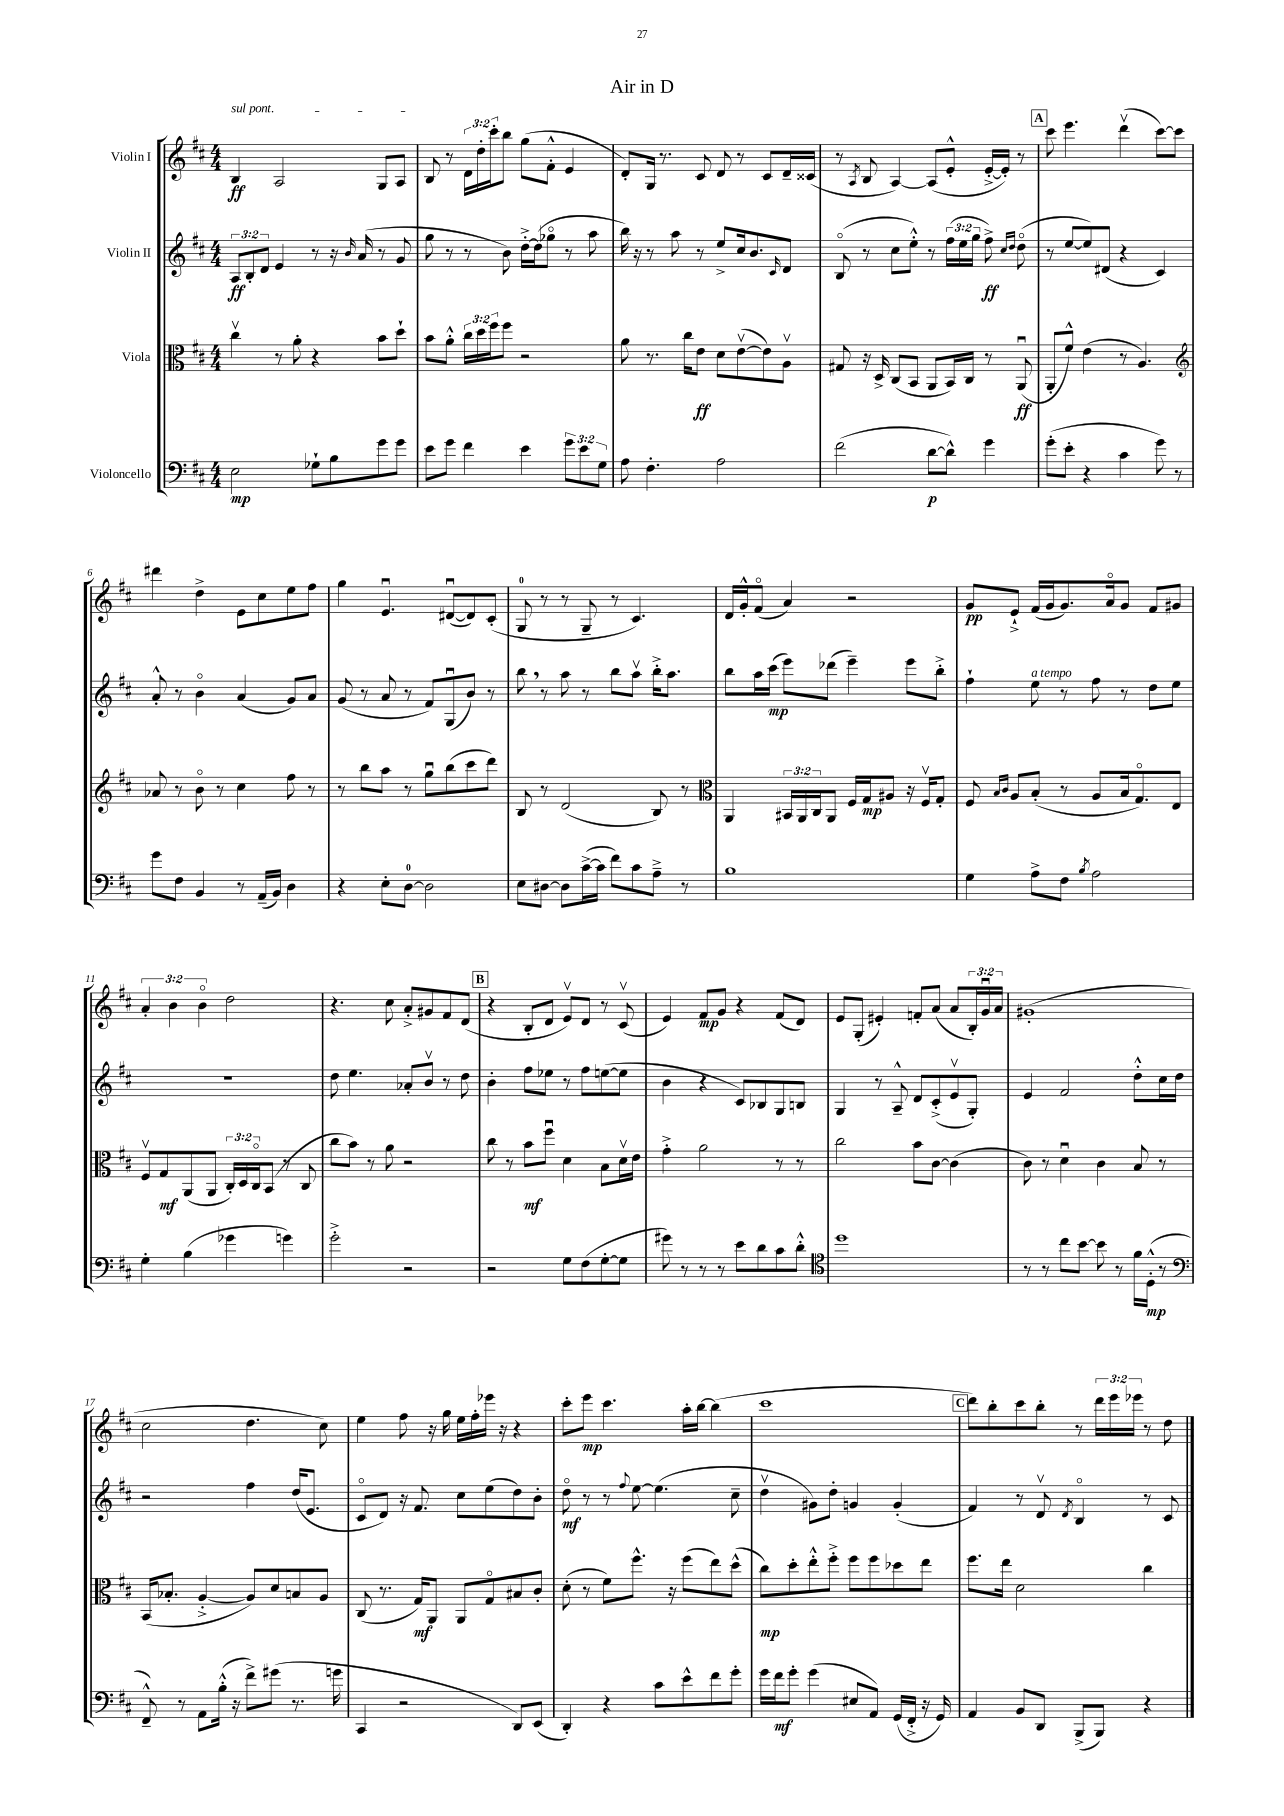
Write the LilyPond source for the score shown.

\header { title = "Air in D" }
<<
\new StaffGroup <<
\new Staff = "s0" \with { instrumentName = "Violin I" } {
    \clef treble \key d \major \numericTimeSignature \time 4/4 \override Staff.TupletNumber.text = #tuplet-number::calc-fraction-text
    \once \override TextSpanner.bound-details.left.text = \markup { \italic "sul pont." } b4\ff\startTextSpan a2 g8 a8 |
    b8\stopTextSpan r8 \tuplet 3/2 { d'16 d''16-. cis'''16-. } b''8 g''8( fis'8-.-^ e'4 |
    d'8-.) g16 r8. cis'8 d'8 r8 cis'8 d'16-- cisis'16( |
    r8 \acciaccatura { a8 } b8 a4~) a8( e'8-.-^ e'16~-.-> e'16-.) r8 |
    \mark \markup { \box "A" } cis'''8 e'''4. d'''4\upbow( cis'''8~) cis'''8 |
    dis'''4 d''4-> e'8 cis''8 e''8 fis''8 |
    g''4 e'4.\downbow dis'8~\downbow( dis'8) cis'8-.( |
    g8-0 r8 r8 g8-- r8 cis'4.) |
    d'16 g'16-.-^ fis'8\flageolet( a'4) r2 |
    g'8\pp e'8-!-> fis'16( g'16 g'8.) a'16\flageolet g'8 fis'8 gis'8 |
    \tuplet 3/2 { a'4-. b'4 b'4\flageolet } d''2 |
    r4. cis''8 a'8-.-> gis'8 fis'8 d'8( |
    \mark \markup { \box "B" } r4 b8-. d'8 e'8\upbow) d'8 r8 cis'8\upbow( |
    e'4) fis'8\mp g'8 r4 fis'8( d'8) |
    e'8 g8-.( eis'4-.) f'8-. a'8( a'8 \tuplet 3/2 { b16-.) g'16\downbow a'16 } |
    gis'1-.( |
    cis''2 d''4. cis''8) |
    e''4 fis''8 r16 g''16 e''16 fis''16-. ees'''16 r16 r4 |
    cis'''8-. e'''8\mp cis'''4. a''16-. b''16~ b''4( |
    cis'''1 |
    \mark \markup { \box "C" } d'''8) b''8-. cis'''8 b''8-. r8 \tuplet 3/2 { d'''16 e'''16 ees'''16 } r8 d''8 \bar "|." |
}
\new Staff = "s1" \with { instrumentName = "Violin II" } {
    \clef treble \key d \major \numericTimeSignature \time 4/4 \override Staff.TupletNumber.text = #tuplet-number::calc-fraction-text
    \tuplet 3/2 { a8\ff b8-. d'8 } e'4 r8 r16 \grace { b'16 } a'16( r8 g'8 |
    g''8 r8 r8 b'8) d''16~-.-> d''16( ges''8\flageolet r8 a''8 |
    b''16) r16 r8 a''8 r8 e''8-> cis''16 b'8. \grace { cis'16 } d'8 |
    b8\flageolet( r8 cis''8 e''8-.-^) r8 \tuplet 3/2 { fis''16( e''16 g''16 } fis''8->\ff) \grace { cis''16 d''16 } d''8\flageolet( |
    \mark \markup { \box "A" } r8 e''8~ e''8) dis'8( r4 cis'4) |
    a'8-.-^ r8 b'4\flageolet a'4( g'8) a'8 |
    g'8( r8 a'8 r8 fis'8) g8\downbow( b'8) r8 |
    b''8 \breathe r8 a''8 r8 b''8 a''8\upbow b''16-.-> a''8. |
    b''8 a''16 cis'''16\mp( e'''8) des'''8( e'''4--) e'''8 b''8-.-> |
    fis''4-! e''8^\markup { \italic "a tempo" } r8 fis''8 r8 d''8 e''8 |
    R1 |
    d''8 e''4. aes'8-. b'8\upbow r8 d''8 |
    \mark \markup { \box "B" } b'4-. fis''8 ees''8 r8 fis''8 e''8~( e''8 |
    b'4 r4 cis'8) bes8 g8 b8 |
    g4 r8 a8---^ d'8 cis'8-.->( e'8\upbow g8-.) |
    e'4 fis'2 d''8-.-^ cis''16 d''16 |
    r2 fis''4 d''16( e'8. |
    cis'8\flageolet d'8) r16 fis'8. cis''8 e''8( d''8) b'8-. |
    d''8\flageolet\mf r8 r8 \appoggiatura { fis''8 } e''8~ e''4.( cis''8-- |
    d''4\upbow gis'8) d''8-. g'4 g'4-.( |
    \mark \markup { \box "C" } fis'4) r8 d'8\upbow \acciaccatura { d'8 } b4\flageolet r8 cis'8 \bar "|." |
}
\new Staff = "s2" \with { instrumentName = "Viola" } {
    \clef alto \key d \major \numericTimeSignature \time 4/4 \override Staff.TupletNumber.text = #tuplet-number::calc-fraction-text
    cis''4\upbow r8 a'8-. r4 b'8 d''8-! |
    b'8 a'8-.-^ \tuplet 3/2 { cis''16 d''16 fis''16 } fis''8 r2 |
    a'8 r8. cis''16 e'8\ff d'8 e'8~\upbow( e'8) a8\upbow |
    gis8 r16 d16-> cis8( b,8 a,8 b,16) cis16 r8 a,8\downbow\ff( |
    \mark \markup { \box "A" } a,8-. fis'8-^) e'4( r8 a4.) |
    \clef treble aes'8 r8 b'8\flageolet r8 cis''4 fis''8 r8 |
    r8 b''8 a''8 r8 g''8\downbow b''8( cis'''8 d'''8) |
    b8 r8 d'2( b8) r8 |
    \clef alto a,4 \tuplet 3/2 { bis,16 a,16 cis16 } a,8 fis16 g16\mp ais8 r16 fis16\upbow g8-. |
    fis8 \grace { b16 cis'16 } a8 b8-.( r8 a8 b16 g8.\flageolet) e8 |
    fis8\upbow g8\mf a,8( a,8 \tuplet 3/2 { cis16-.) d16 cis16\flageolet } b,8( r8 cis8 |
    cis''8 b'8) r8 a'8 r2 |
    \mark \markup { \box "B" } cis''8 r8 b'8\mf fis''8\downbow d'4 b8 d'16\upbow e'16 |
    g'4-.-> a'2 r8 r8 |
    cis''2 b'8 cis'8~ cis'4( |
    cis'8) r8 d'4\downbow cis'4 b8 r8 |
    b,16( bes8.-. a4~-.-> a8) d'8 b8 a8 |
    cis8( r8. g16\mf) a,8 a,8 g8\flageolet bis8 cis'8-. |
    d'8-.( r8 fis'8) fis''8.-^ r16 fis''8( e''8) d''8-^( |
    cis''8\mp) d''8-. e''8-.-^ fis''8-.-> fis''8 fis''8 des''8 e''8 |
    \mark \markup { \box "C" } fis''8. e''16 d'2 cis''4 \bar "|." |
}
\new Staff = "s3" \with { instrumentName = "Violoncello" } {
    \clef bass \key d \major \numericTimeSignature \time 4/4 \override Staff.TupletNumber.text = #tuplet-number::calc-fraction-text
    e2\mp ges8-! b8 g'8 g'8 |
    e'8 g'8 fis'4 e'4 \tuplet 3/2 { g'8 e'8 g8 } |
    a8 fis4.-. a2 |
    fis'2( d'8~\p d'8-^) g'4 |
    \mark \markup { \box "A" } g'8-.( e'8-. r4 cis'4 g'8) r8 |
    g'8 fis8 b,4 r8 a,16--( b,16) d4 |
    r4 e8-. d8-0~ d2 |
    e8 dis8~ dis8 cis'16~->( cis'16 fis'8) cis'8 a8---> r8 |
    b1 |
    g4 a8-> fis8 \acciaccatura { b8 } a2 |
    g4-. b4( ges'4 g'4) |
    g'2-.-> r2 |
    \mark \markup { \box "B" } r2 g8 fis8( g8~-. g8 |
    gis'8) r8 r8 r8 e'8 d'8 cis'8 d'8-.-^ |
    \clef tenor d''1 |
    r8 r8 cis''8 b'8~ b'8 r8 fis'16 d16-.-^\mp( r8 |
    \clef bass fis,8---^) r8 a,8 b16-.-^( r16 fis'8->) gis'8( r8. g'16 |
    cis,4 r2 d,8) e,8( |
    d,4-.) r4 cis'8 e'8-^ fis'8 g'8-. |
    g'16 fis'16\mf g'8-. g'4( eis8 a,8) g,16( fis,16-.-> r16 g,16) |
    \mark \markup { \box "C" } a,4 b,8 d,8 b,,8->( b,,8) r4 \bar "|." |
}
>>
>>
